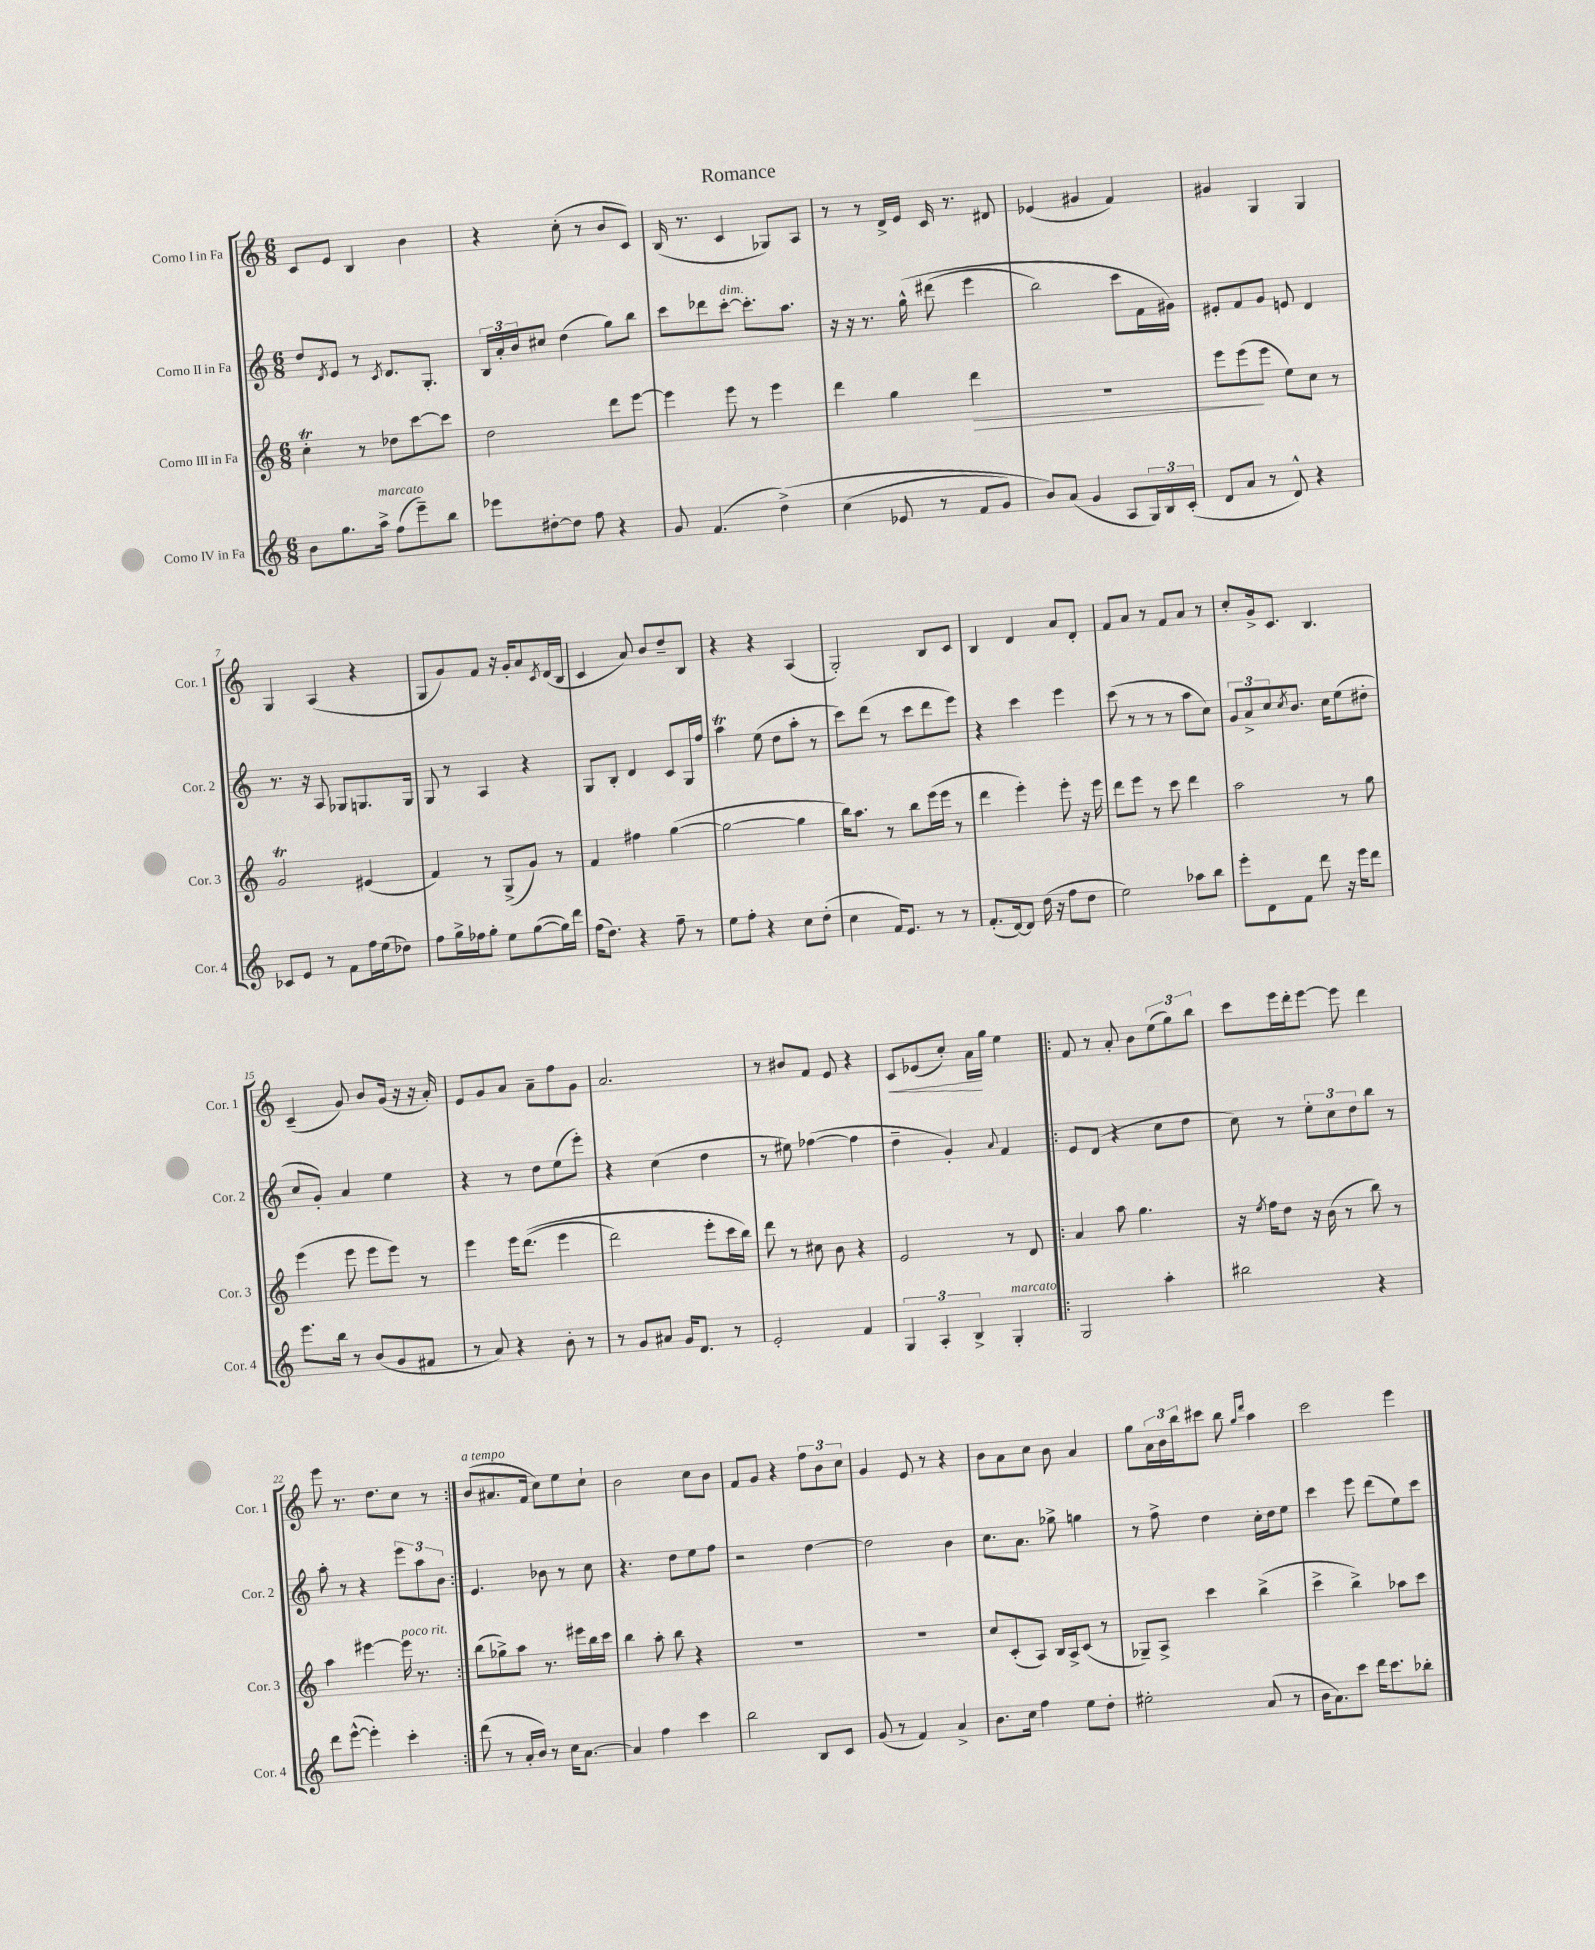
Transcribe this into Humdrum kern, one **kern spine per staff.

**kern	**kern	**kern	**kern
*staff4	*staff3	*staff2	*staff1
*clefG2	*clefG2	*clefG2	*clefG2
*k[]	*k[]	*k[]	*k[]
*M6/8	*M6/8	*M6/8	*M6/8
8b	4cc'	8dd	8c
.	.	8qd	.
8.gg	.	8e	8e
.	8r	8r	4B
16aa^	.	.	.
.	.	8qc	.
(8ff	8dd-	8.d	.
8eee~)	[8ccc	.	4b
.	.	8.G'	.
8bb	8ccc]	.	.
=	=	=	=
8eee-	2dd	24B	4r
.	.	24a'	.
.	.	24b	.
[8dd#'	.	8cc#	.
8dd#]	.	(4dd	(8cc'
8ff	.	.	8r
4r	8ddd	8gg)	8b
.	[8eee	8bb	8c)
=	=	=	=
8g	4eee]	8ccc	(16B
.	.	.	8.r
(4.f	.	8ddd-	.
.	8eee	[8ccc'	4c
.	8r	8.ccc']	.
&(4dd^)	4eee	.	8G-)
.	.	8.aa	.
.	.	.	8A
=	=	=	=
(4cc	4ddd	16r	8r
.	.	16r	.
.	.	8.r	8r
8e-	4gg	.	16d^
.	.	&(16gg^^	16e
8r	.	(8ddd#	16c
.	.	.	8.r
8f	4ddd	4eee	.
8g)	.	.	8d#
=	=	=	=
8b&)	2.r	2bb)	(4e-
(8a	.	.	.
4g	.	.	4g#
8A	.	8ccc	4f)
24G)	.	16f	.
24B	.	.	.
.	.	16g#&)	.
(24c'	.	.	.
=	=	=	=
8d	8eee	8e#'	4g#
8a	(8eee	8f	.
8r	8eee	8g	4G
8d^^)	8ee)	8e	.
4r	8cc	4d	4G
.	8r	.	.
=	=	=	=
8c-	2g	8.r	4G
8e	.	.	.
.	.	16r	.
8r	.	8A	(4A
8f	.	8G-	.
16ff	(4e#	8.G	4r
(16ee	.	.	.
8dd-)	.	.	.
.	.	16G	.
=	=	=	=
8ff	4f)	8G	8G
16gg^	.	8r	8g)
16ff-	.	.	.
8gg'	8r	4A	8f
8ee	(8G^	.	16r
.	.	.	16g'
([8gg	8g)	4r	8a
.	.	.	8qc
16gg])	8r	.	(16d
16ddd	.	.	16B
=	=	=	=
(16ff	4f	8G	4c
8.dd)	.	.	.
.	.	8B'	.
4r	4ff#	4d	8a)
.	.	.	8b
8ff~	([4gg	8c	8dd~
8r	.	16G	8B
.	.	16ff	.
=	=	=	=
8ee	2gg_	4aa	4r
8ff'	.	.	.
4r	.	(8ee	4r
.	.	8dd	.
8cc	4gg]	8aa'	(4A
(8dd'	.	8r	.
=	=	=	=
4cc	16bb)	8ccc)	2G')
.	8.aa	.	.
.	.	(8ddd	.
16f)	8r	8r	.
8.e	.	.	.
.	8bb	8ccc	.
8r	(16eee	8ddd	8B
.	16eee	.	.
8r	8r	8eee)	8c
=	=	=	=
(8.f'	4ddd	4r	4B
[16d)	.	.	.
8d]	4eee')	4ccc	4d
(16dd	.	.	.
16r	.	.	.
8ff	8eee'	4eee	8a
8dd	16r	.	8d'
.	16eee	.	.
=	=	=	=
2ee)	8ddd	(8ccc	8f
.	8eee	8r	8a
.	8r	8r	8r
.	8ccc	8r	8f
8aa-	4ddd	8aa	8a
8bb	.	8cc)	8r
=	=	=	=
8eee'	2aa	12g	8cc'
.	.	12a^	.
8d	.	.	16g^
.	.	12cc	.
.	.	.	8.c
.	.	8qcc	.
8f	.	8.b	.
8ddd	.	.	4.B
.	.	16cc	.
16r	8r	(8ee	.
16eee	.	.	.
8ddd	8gg	8dd#'	.
=	=	=	=
8.eee	(4eee	8cc	(4c~
.	.	8g')	.
16bb	.	.	.
8r	8eee	4a	8g)
(8b	8eee	.	8b
8g	8eee)	4ee	(16g
.	.	.	16r
8f#	8r	.	16r
.	.	.	16a')
=	=	=	=
8r	4eee	4r	8e
8a)	.	.	8g
4r	16eee	8r	8a
.	&((8.ddd	.	.
.	.	8dd	8a~
8b'	4eee	(8ee	8ff
8r	.	8eee')	8g
=	=	=	=
8r	2ddd)	4r	2.a
8g	.	.	.
8a#	.	(4cc	.
16g	.	.	.
8.d	.	.	.
.	8eee'	4dd	.
8r	16ccc	.	.
.	16bb&)	.	.
=	=	=	=
2e'	8ddd	8r	8r
.	8r	8ee#)	8b#
.	8cc#	([4ff-	8f
.	8b	.	8e
4f	4r	4ff-]	4r
=	=	=	=
6G	2e	4dd~	8c
.	.	.	(8e-
6A'	.	.	.
.	.	4g')	8cc')
6B^	.	.	.
.	.	.	16a
.	.	.	16gg
.	.	8qqa	.
4G'	8r	4f	4ee
.	8d	.	.
=!|:	=!|:	=!|:	=!|:
2G	4a	8e	8f
.	.	(8d	8r
.	8aa	4r	8a'
.	4.gg	.	8b
4aa'	.	8cc	(12ee
.	.	.	12gg)
.	.	8dd	.
.	.	.	12bb
=	=	=	=
2bb#	16r	8cc)	8ccc
.	8qee	.	.
.	16ff	.	.
.	8dd	8r	16eee
.	.	.	16ddd'
.	16r	12ee'	[8eee
.	(16b	.	.
.	.	12cc	.
.	8r	.	8eee]
.	.	12dd	.
4r	8bb)	8bb	4ddd
.	8r	8r	.
=	=	=	=
8ddd	4aa	8aa'	8eee
([8eee^^	.	8r	8.r
4eee'])	[4eee#	4r	.
.	.	.	8.dd
4ccc'	16eee#]	12eee	8cc
.	8.r	.	.
.	.	12aa	.
.	.	.	8r
.	.	12b	.
=:|!	=:|!	=:|!	=:|!
(8ddd	(8bb	4.e	(8b
8r	8gg-^)	.	8.a#
16a'	8aa	.	.
16b)	.	.	16f
8r	8.r	8b-	8cc)
16cc	.	8r	8ee
[8.a	16eee#	.	.
.	16bb	8cc	8cc`
.	16ccc	.	.
=	=	=	=
4a]	4bb	4.r	2b
4ff	8aa'	.	.
.	8bb	8dd	.
4ccc	4r	8ee	8cc
.	.	8ff	8b
=	=	=	=
2bb	2.r	2r	8f
.	.	.	8g
.	.	.	4r
8B	.	[4dd	12ff
.	.	.	12b
8c	.	.	.
.	.	.	12cc
=	=	=	=
(8g	2.r	2dd]	4g
8r	.	.	.
4f)	.	.	8e
.	.	.	8r
4a^	.	4b	4r
=	=	=	=
8.b	8cc	8.cc	8b
.	(8c'	.	8a
16cc	.	8.a	.
4ff	8A)	.	8cc
.	16B	8gg-^	8b
.	16A^	.	.
8ee	(8c	4gg	4a
8dd'	8r	.	.
=	=	=	=
2ee#'	8G-~)	8r	8gg
.	8A^	8ff^	24a
.	.	.	24b
.	.	.	24bb
.	4ccc	4dd	8ccc#
.	.	.	8bb
.	.	.	16qqgg
.	.	.	16qqddd
(8a	(4bb^	16cc'	4aa
.	.	16dd	.
8r	.	8ee	.
=	=	=	=
16b	4ccc^	4ccc	2ccc
8.a)	.	.	.
8ccc	4bb^)	8eee	.
16ddd	.	(8ddd	.
8.ccc	.	.	.
.	8aa-	8ee)	4eee
8bb-'	8ccc	8ccc	.
==	==	==	==
*-	*-	*-	*-
